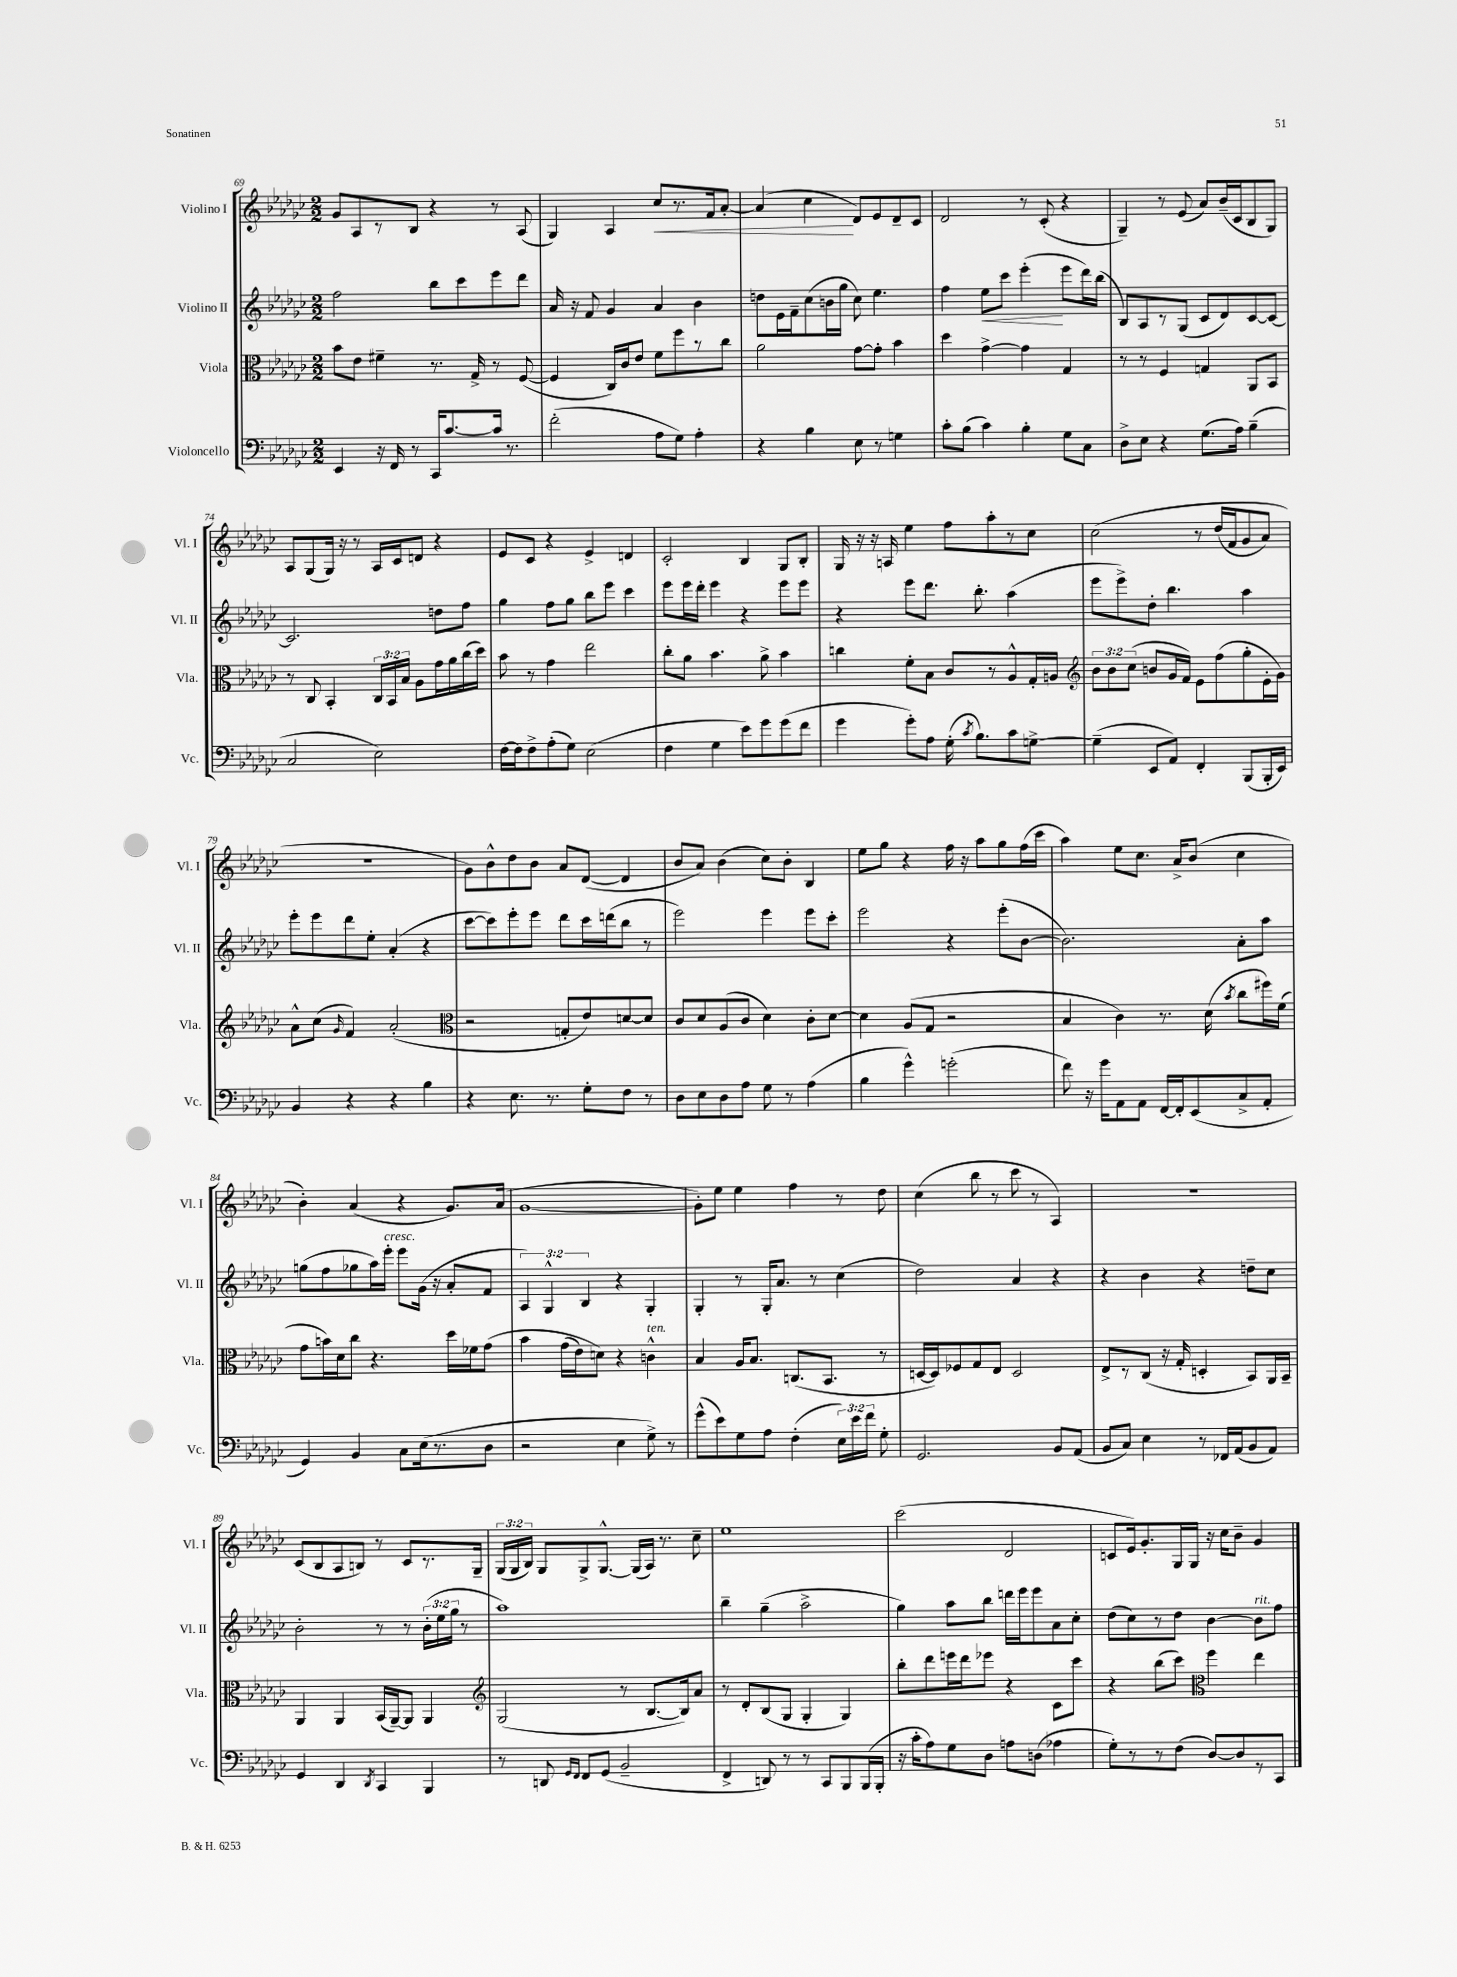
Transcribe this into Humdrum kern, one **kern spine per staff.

**kern	**kern	**kern	**kern
*staff4	*staff3	*staff2	*staff1
*clefF4	*clefC3	*clefG2	*clefG2
*k[b-e-a-d-g-c-]	*k[b-e-a-d-g-c-]	*k[b-e-a-d-g-c-]	*k[b-e-a-d-g-c-]
*M2/2	*M2/2	*M2/2	*M2/2
4EE-	8b-	2ff	8g-
.	8e-	.	8A-
16r	4f#~	.	8r
16FF	.	.	.
8r	.	.	8B-
16CC-	8.r	8bb-	4r
[8.c-	.	.	.
.	.	8ccc-	.
.	16G-^	.	.
16c-]	8r	8eee-	8r
8.r	.	.	.
.	([8F	8ddd-	(8A-
=	=	=	=
(2f'	4F]	16a-	4G-)
.	.	16r	.
.	.	8f	.
.	16C-)	4g-	4A-
.	16c-	.	.
.	8e-	.	.
8A-	8f	4a-	8cc-
8G-)	8ff	.	8.r
4A-'	8r	4b-	.
.	.	.	16f
.	8cc-	.	[8a-'
=	=	=	=
4r	2a-	8dd	(4a-]
.	.	16e-	.
.	.	16f~	.
4B-	.	(8cc-	4cc-
.	.	16b	.
.	.	16gg-	.
8E-	[8g-	8cc-)	8d-)
8r	8g-']	4.ee-	8e-
4G	4b-	.	8d-~
.	.	.	8c-
=	=	=	=
8c-'	4dd-	4ff	2d-
(8B-	.	.	.
4c-)	[4g-^	8ee-	.
.	.	8ccc-	.
4B-'	4g-]	(4eee-'	8r
.	.	.	(8c-'
8G-	4G-	8eee-	4r
8C-	.	16ddd-)	.
.	.	(16bb-	.
=	=	=	=
8D-^	8r	8B-)	4G-~)
8E-	8r	8A-	.
4r	4F	8r	8r
.	.	(8G-	(8e-
(8.G-	4G	8c-	8a-)
.	.	8d-)	(16b-~
16A-)	.	.	16c-
(4B-~	8AA-	[8c-	8B-
.	8BB-	8c-_	8G-)
=	=	=	=
2C-	8r	2.c-]	8A-
.	8C-	.	(8G-
.	4BB-'	.	16G-)
.	.	.	16r
.	.	.	8r
2E-)	24C-	.	16A-
.	24BB-	.	.
.	.	.	16c-
.	24B-	.	.
.	8A-	.	8d
.	16g-	8dd	4r
.	16a-	.	.
.	(16cc-	8ff	.
.	16dd-)	.	.
=	=	=	=
[16F	8b-	4gg-	8e-
16F]	.	.	.
8F^	8r	.	8c-
(8A-'	4g-	8ff	4r
8G-)	.	8gg-	.
(2E-	2ee-	8bb-	4e-^
.	.	8eee-	.
.	.	4ccc-	4d
=	=	=	=
4F	8cc-'	8eee-	2c-'
.	8a-	16eee-	.
.	.	16ddd-'	.
4G-	4.b-	4eee-	.
8e-)	.	4r	4B-
8g-	8a-^	.	.
(8g-	4b-	8eee-	8G-
8f	.	8eee-	8B-'
=	=	=	=
4g-	4cc	4r	16G-
.	.	.	16r
.	.	.	16r
.	.	.	16A
8g-')	8f'	8eee-	4ee-
8A-	8B-	8.ddd-	.
(16G-'	8c-	.	8ff
8qc-	.	.	.
8.B-)	.	8.bb-'	.
.	8r	.	8aa-'
8c-	8A-^^	(4aa-	8r
[8G^	16G-'	.	8cc-
.	16A	.	.
=	=	=	=
*	*clefG2	*	*
(4G~]	12b-	8eee-	&(2cc-
.	12b-	.	.
.	.	8eee-^)	.
.	(12cc-	.	.
8EE-	8b	8dd-'	.
8AA-)	16g-	4.bb-	.
.	16f)	.	.
4FF'	8e-	.	8r
.	(8ff	.	(16dd-
.	.	.	16f
(8BBB-	8gg-'	4aa-	8g-
16BBB-'	16e-'	.	8a-)
16EE-)	16g-)	.	.
=	=	=	=
4BB-	8a-^^	8eee-'	1r
.	(8cc-	8eee-	.
.	16qqg-	.	.
4r	4f)	8ddd-	.
.	.	8ee-'	.
4r	(2a-'	(4a-'	.
4B-	.	4r	.
=	=	=	=
*	*clefC3	*	*
4r	2r	[8ccc-	8g-&)
.	.	8ccc-])	8b-^^
8.E-	.	8eee-'	8dd-
.	.	8eee-	8b-
8.r	.	.	.
.	8G'	8ddd-	8a-
8G-'	8e-)	16ccc-	([8d-
.	.	(16ddd	.
8F	[8d	8bb-	4d-]
8r	8d]	8r	.
=	=	=	=
8D-	8c-	2eee-)	8b-
8E-	8d-	.	8a-)
8D-	(8A-	.	(4b-
8A-	8c-	.	.
8G-	4d-)	4eee-	8cc-)
8r	.	.	8b-'
(4A-	8c-'	8eee-	4B-
.	[8d-	8ccc-'	.
=	=	=	=
4B-	4d-]	2eee-	8ee-
.	.	.	8gg-
4g-^^)	(8A-	.	4r
.	8G-	.	.
(2g'	2r	4r	16ff
.	.	.	16r
.	.	.	8aa-
.	.	(8eee-'	8gg-
.	.	[8b-	(16ff
.	.	.	16ccc-
=	=	=	=
8f)	4B-	2.b-])	4aa-)
16r	.	.	.
16g-	.	.	.
8AA-	4c-)	.	8ee-
8AA-	.	.	8.cc-
[16FF	8.r	.	.
16FF']	.	.	16a-^
(8EE-	.	.	(8b-
.	(16d-	.	.
.	8qb-	.	.
8C-^	8cc-	8a-'	4cc-
8AA-'	16ff#)	8aa-	.
.	(16f	.	.
=	=	=	=
4GG-)	8g-	(8gg	4b-')
.	16b)	8ff	.
.	16d-	.	.
4BB-	8cc-	8gg-	(4a-
.	4.r	16aa-)	.
.	.	16eee-'	.
8C-	.	8eee-	4r
(16E-	.	(16g-	.
8.r	.	16r	.
.	16dd-	8a-'	8.g-)
.	16f-	.	.
8D-	&(8g-	8f	.
.	.	.	(16a-
=	=	=	=
2r	4b-	6A-)	[1g-
.	.	6G-^^	.
.	(16g-	.	.
.	16e-)	.	.
.	.	6B-	.
.	8d&)	.	.
4E-	4r	4r	.
8G-^)	4c^^	4G-'	.
8r	.	.	.
=	=	=	=
(8g-^^	4B-	4G-'	8g-'])
8e-)	.	.	8ee-
8G-	16A-	8r	4ee-
.	8.B-	.	.
8A-	.	16G-'	.
.	.	8.a-	.
(4F'	(8.C	.	4ff
.	.	8r	.
.	8.BB-	.	.
24E-)	.	(4cc-	8r
24e-	.	.	.
24f	.	.	.
8G-'	8r	.	8dd-
=	=	=	=
2.GG-	[16D	2dd-)	(4cc-
.	16D])	.	.
.	8F-	.	.
.	8G-	.	8bb-
.	8E-	.	8r
.	2D	4a-	8ccc-
.	.	.	8r
8BB-	.	4r	4A-)
(8AA-	.	.	.
=	=	=	=
8BB-	8E-^	4r	1r
8C-)	8r	.	.
4E-	(8C-	4b-	.
.	16r	.	.
.	16G-'	.	.
8r	4D'	4r	.
16FF-	.	.	.
(16AA-	.	.	.
8BB-	8BB-)	8dd~	.
8AA-)	16AA-	8cc-	.
.	16BB-~	.	.
=	=	=	=
4GG-	4AA-	2b-'	(8c-
.	.	.	8B-
4DD-	4AA-	.	8A-
.	.	.	8B)
8qDD-	.	.	.
4CC-	(16BB-	8r	8r
.	[16AA-~)	.	.
.	8AA-]	8r	8c-
4BBB-	4AA-	(24b-'	8.r
.	.	24ee-	.
.	.	24gg-	.
.	.	8r	.
.	.	.	16G-~
=	=	=	=
*	*clefG2	*	*
8r	(2G-	1aa-)	(24G-
.	.	.	24G-
.	.	.	24B-)
8DD	.	.	8G-
16qqGG-	.	.	.
16qqFF	.	.	.
8FF	.	.	8G-^
(8GG-	.	.	[8.G-^^
2BB-~	8r	.	.
.	.	.	(16G-]
.	[8.B-	.	16A-)
.	.	.	8.r
.	16B-])	.	.
.	8a-	.	8cc-~
=	=	=	=
4FF^	8r	4bb-~	1ee-
.	8d-'	.	.
8DD)	(8B-	(4gg-~	.
8r	8G-	.	.
8r	4G-'	2aa-^	.
8CC-	.	.	.
8BBB-	4G-)	.	.
(16BBB-	.	.	.
16BBB-'	.	.	.
=	=	=	=
16r	8bb-'	4gg-)	(2ccc-
16c-'	.	.	.
8A-)	8ddd-	.	.
8G-	16eee	8aa-	.
.	16ddd-	.	.
8D-	8eee-	8bb-	.
8A	4r	16ddd	2d-
.	.	16eee-	.
(8D	.	8eee-	.
4A-	8c-	8a-	.
.	8ccc-	8cc-'	.
=	=	=	=
8G-')	4r	(8dd-	8c
8r	.	8cc-)	16e-)
.	.	.	8.g-'
8r	(8bb-	8r	.
(8F	8ccc-)	8dd-	16G-
.	.	.	16G-
*	*clefC3	*	*
[8D-)	4ff	[4b-	16r
.	.	.	16cc-
8D-]	.	.	8b-~
8r	4ee-	8b-]	4g-
8CC-	.	8ff	.
==	==	==	==
*-	*-	*-	*-
